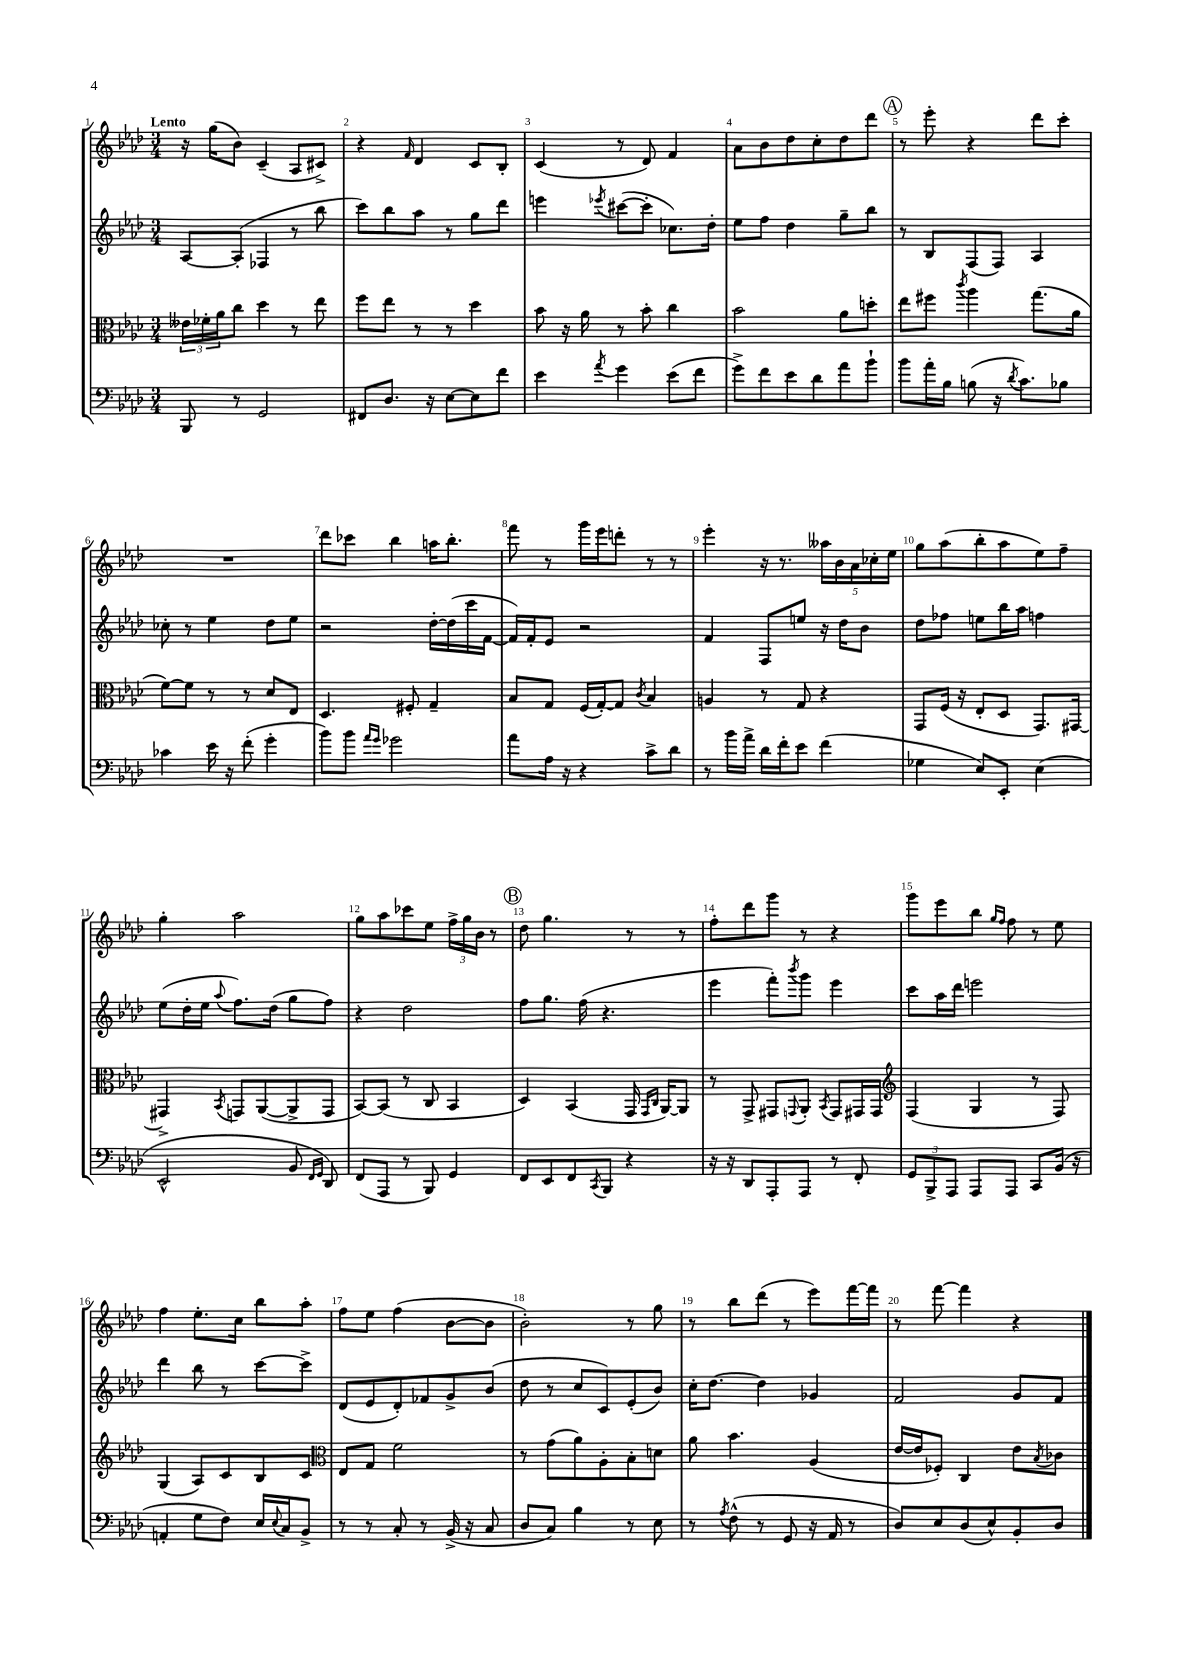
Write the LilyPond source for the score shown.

<<
\new StaffGroup <<
\new Staff = "s0" {
    \clef treble \key aes \major \numericTimeSignature \time 3/4 \tempo "Lento"
    r16 g''16( bes'8) c'4--( aes8 cis'8->) |
    r4 \grace { f'16 } des'4 c'8 bes8-. |
    c'4( r8 des'8) f'4 |
    aes'8 bes'8 des''8 c''8-. des''8 des'''8 |
    \mark \markup { \circle "A" } r8 ees'''8-. r4 des'''8 c'''8-. |
    R2. |
    des'''8 ces'''8 bes''4 a''16 bes''8.-. |
    f'''8 r8 g'''16 ees'''16 d'''8-. r8 r8 |
    ees'''4-. r16 r8. \tuplet 5/4 { aeses''16 bes'16 aes'16 ces''16-. ees''16 } |
    g''8 aes''8( bes''8-. aes''8 ees''8) f''8-- |
    g''4-. aes''2 |
    g''8 aes''8 ces'''8 ees''8 \tuplet 3/2 { f''16-> g''16 bes'16 } r8 |
    \mark \markup { \circle "B" } des''8 g''4. r8 r8 |
    f''8-. des'''8 g'''8 r8 r4 |
    g'''8 ees'''8 bes''8 \grace { g''16 f''16 } f''8 r8 ees''8 |
    f''4 ees''8.-. c''16 bes''8 aes''8-. |
    f''8 ees''8 f''4( bes'8~ bes'8 |
    bes'2-.) r8 g''8 |
    r8 bes''8 des'''8( r8 ees'''8) f'''16~ f'''16 |
    r8 f'''8~ f'''4 r4 \bar "|." |
}
\new Staff = "s1" {
    \clef treble \key aes \major \numericTimeSignature \time 3/4
    aes8~ aes8-.( fes4 r8 bes''8 |
    c'''8) bes''8 aes''8 r8 g''8 des'''8 |
    e'''4 \acciaccatura { ees'''8 } cis'''8~( cis'''8-. ces''8.) des''16-. |
    ees''8 f''8 des''4 g''8-- bes''8 |
    \mark \markup { \circle "A" } r8 bes8 f8( f8) aes4 |
    ces''8-. r8 ees''4 des''8 ees''8 |
    r2 des''16~-. des''16( c'''16 f'16~ |
    f'16) f'16-. ees'8 r2 |
    f'4 f8 e''8 r16 des''16 bes'8 |
    des''8 fes''8 e''8 bes''16 aes''16 f''4 |
    ees''8( des''16-. ees''16 \appoggiatura { aes''8 } f''8.) des''16( g''8 f''8) |
    r4 des''2 |
    \mark \markup { \circle "B" } f''8 g''8. f''16( r4. |
    ees'''4 f'''8-.) \acciaccatura { bes'''8 } g'''8 ees'''4 |
    c'''8 aes''16 des'''16 e'''2 |
    des'''4 bes''8 r8 c'''8~ c'''8-> |
    des'8( ees'8 des'8-.) fes'8 g'8-> bes'8( |
    des''8 r8 c''8 c'8) ees'8-.( bes'8) |
    c''16-. des''8.~ des''4 ges'4 |
    f'2 g'8 f'8 \bar "|." |
}
\new Staff = "s2" {
    \clef alto \key aes \major \numericTimeSignature \time 3/4
    \tuplet 3/2 { eeses'16 fes'16-. aes'16 } c''8 des''4 r8 ees''8 |
    f''8 ees''8 r8 r8 des''4 |
    bes'8 r16 aes'16 r8 bes'8-. c''4 |
    bes'2 aes'8 d''8-. |
    \mark \markup { \circle "A" } ees''8 fis''8 \acciaccatura { c'''8 } aes''4 g''8.( aes'16 |
    f'8~) f'8 r8 r8 des'8 ees8 |
    des4. fis8-. g4-- |
    bes8 g8 f16( g16~-.) g8 \acciaccatura { c'8 } bes4 |
    a4 r8 g8 r4 |
    g,8 f16( r16 ees8-. des8 g,8.) gis,16~ |
    gis,4-> \acciaccatura { bes,8 } g,8 aes,8~( aes,8-> g,8 |
    bes,8~) bes,8( r8 c8 bes,4 |
    \mark \markup { \circle "B" } des4) bes,4( g,16 \grace { g,16 c16 } aes,16~) aes,8 |
    r8 g,8-> gis,8 \appoggiatura { g,8 } aes,8-. \acciaccatura { bes,8 } g,8 gis,16 gis,16 |
    \clef treble f4( g4 r8 f8) |
    g4( aes8) c'8 bes8 c'8 |
    \clef alto ees8 g8 f'2 |
    r8 g'8( aes'8) aes8-. bes8-. d'8 |
    aes'8 bes'4. aes4( |
    ees'16~ ees'16 fes8-.) c4 ees'8 \acciaccatura { bes8 } ces'8 \bar "|." |
}
\new Staff = "s3" {
    \clef bass \key aes \major \numericTimeSignature \time 3/4
    bes,,8 r8 g,2 |
    fis,8 des8. r16 ees8~ ees8 f'8 |
    ees'4 \acciaccatura { aes'8 } g'4 ees'8( f'8 |
    g'8->) f'8 ees'8 des'8 aes'8 bes'8-! |
    \mark \markup { \circle "A" } bes'8 aes'16-. bes16 b8( r16 \acciaccatura { des'8 } c'8.) bes8 |
    ces'4 ees'16 r16 f'8-.( g'4-. |
    bes'8) bes'8 \grace { aes'16 g'16 } ges'2 |
    aes'8 aes16 r16 r4 c'8-> des'8 |
    r8 bes'16 aes'16-> des'16 f'16-. ees'8 f'4( |
    ges4 ees8) ees,8-. ees4( |
    ees,2-^ bes,8 \grace { f,16 g,16 } des,8) |
    f,8( aes,,8 r8 bes,,8) g,4 |
    \mark \markup { \circle "B" } f,8 ees,8 f,8 \acciaccatura { c,8 } bes,,8 r4 |
    r16 r16 des,8 aes,,8-. aes,,8 r8 f,8-. |
    \tuplet 3/2 { g,8 bes,,8-> aes,,8 } aes,,8 aes,,8 c,8 bes,16( r16 |
    a,4-. g8 f8) ees16 \appoggiatura { ees8 } c16 bes,8-> |
    r8 r8 c8-. r8 bes,16->( r16 c8 |
    des8 c8) bes4 r8 ees8 |
    r8 \acciaccatura { aes8 } f8-^( r8 g,8 r16 aes,16 r8 |
    des8) ees8 des8( ees8-^) bes,8-. des8 \bar "|." |
}
>>
>>
\layout { \context { \Score \override BarNumber.break-visibility = ##(#f #t #t) barNumberVisibility = #all-bar-numbers-visible } }
